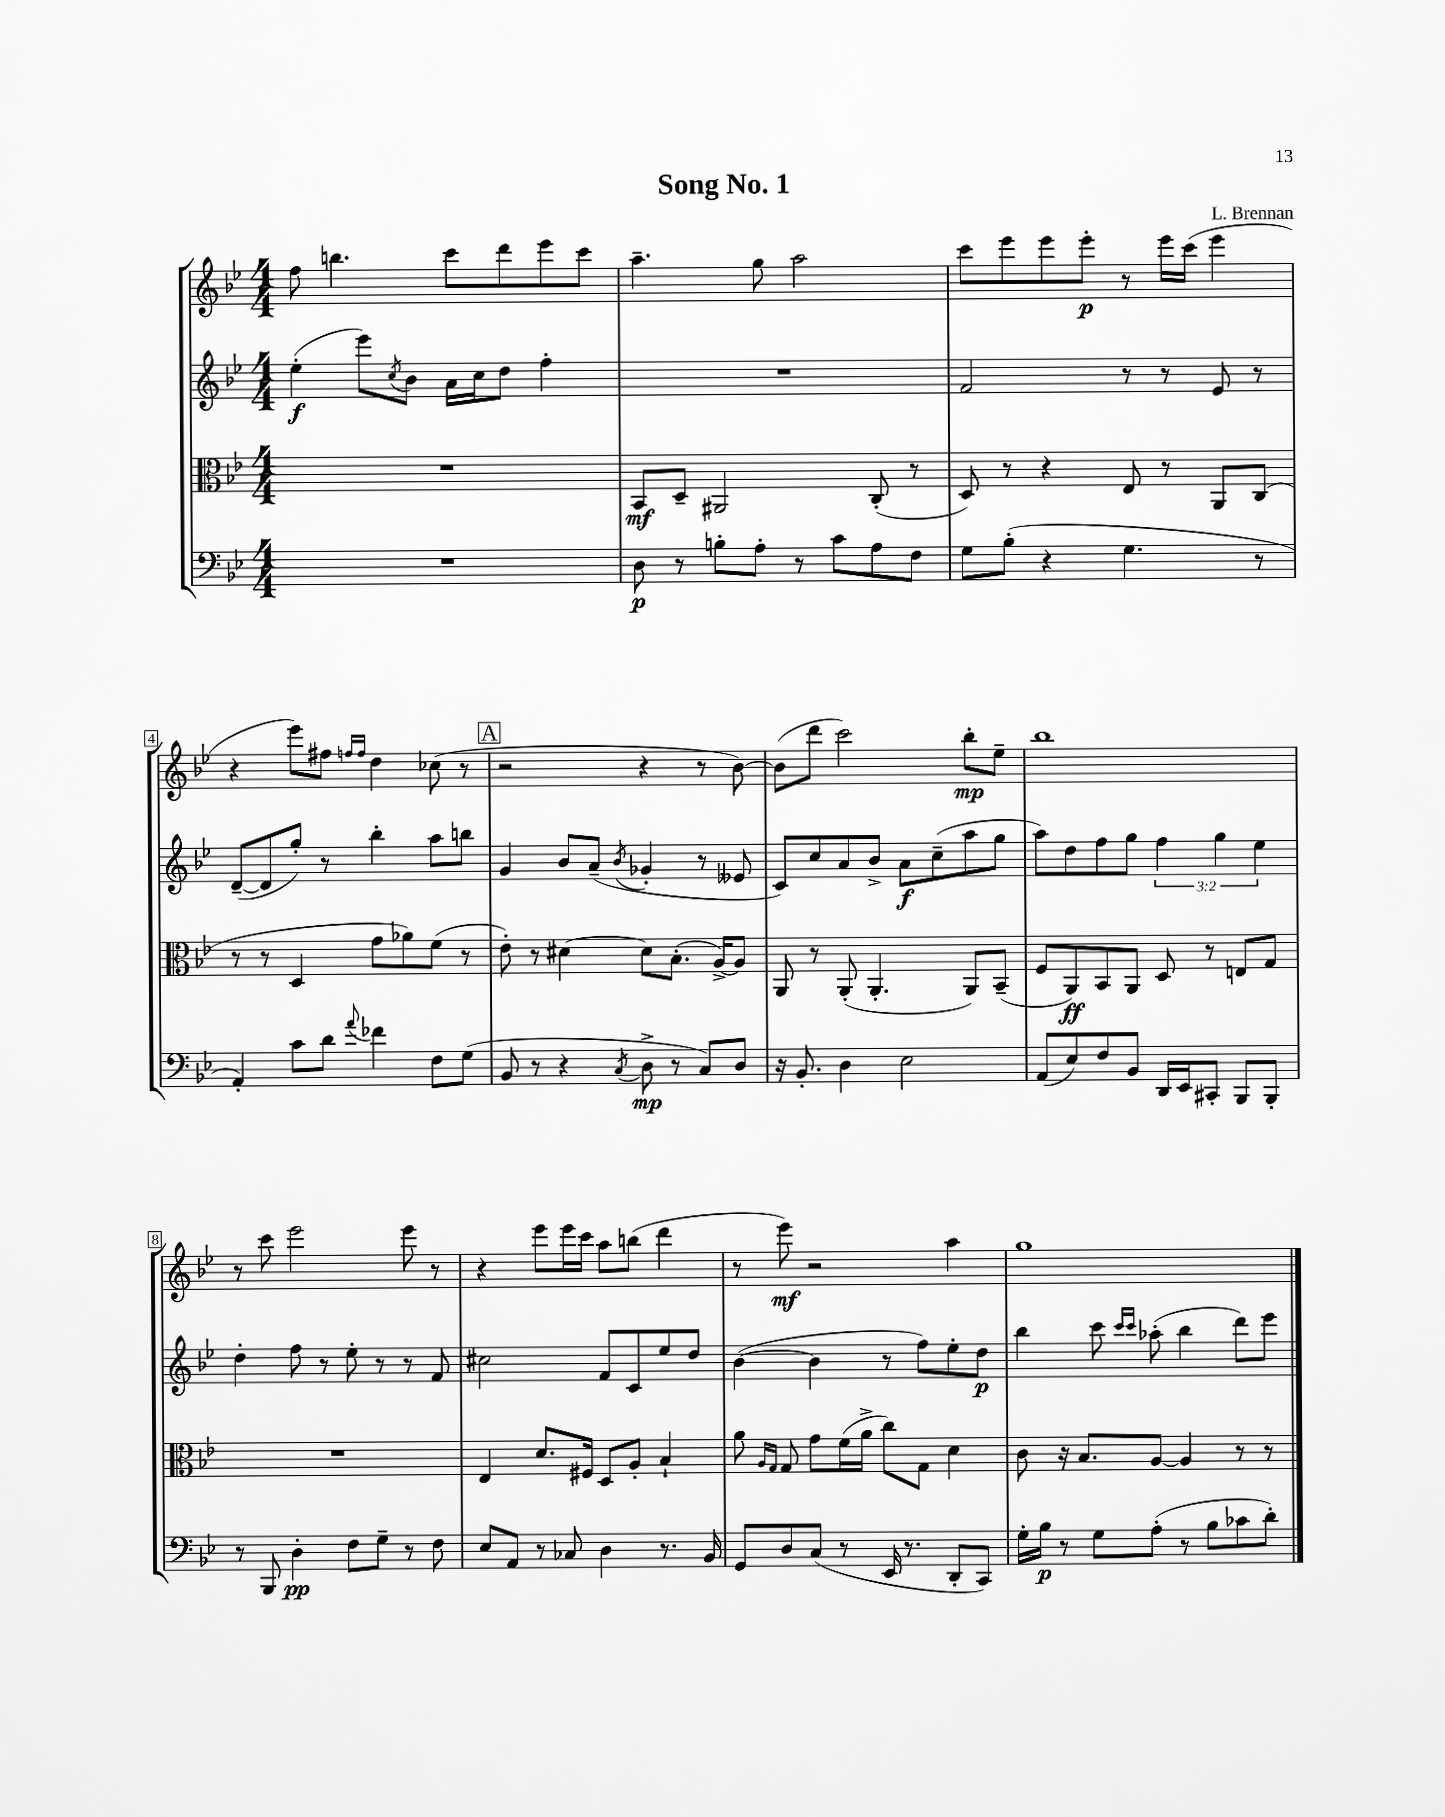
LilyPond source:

\header { title = "Song No. 1" composer = "L. Brennan" }
<<
\new StaffGroup <<
\new Staff = "s0" {
    \clef treble \key bes \major \numericTimeSignature \time 4/4
    f''8 b''4. c'''8 d'''8 ees'''8 c'''8 |
    a''4.-- g''8 a''2 |
    c'''8 ees'''8 ees'''8 ees'''8-.\p r8 ees'''16 c'''16( ees'''4 |
    r4 ees'''8) fis''8 \grace { f''16 f''16 } d''4 ces''8( r8 |
    \mark \markup { \box "A" } r2 r4 r8 bes'8~) |
    bes'8( d'''8 c'''2) bes''8-.\mp ees''8-- |
    bes''1 |
    r8 c'''8 ees'''2 ees'''8 r8 |
    r4 ees'''8 ees'''16 c'''16 a''8 b''8( d'''4 |
    r8 ees'''8\mf) r2 a''4 |
    g''1 \bar "|." |
}
\new Staff = "s1" {
    \clef treble \key bes \major \numericTimeSignature \time 4/4 \override Staff.TupletNumber.text = #tuplet-number::calc-fraction-text
    ees''4-.\f( ees'''8) \acciaccatura { c''8 } bes'8 a'16 c''16 d''8 f''4-. |
    R1 |
    f'2 r8 r8 ees'8 r8 |
    d'8~--( d'8 g''8-.) r8 bes''4-. a''8 b''8 |
    \mark \markup { \box "A" } g'4 bes'8 a'8--( \acciaccatura { bes'8 } ges'4-. r8 eeses'8 |
    c'8) c''8 a'8 bes'8-> a'8\f c''8--( a''8 g''8 |
    a''8) d''8 f''8 g''8 \tuplet 3/2 { f''4 g''4 ees''4 } |
    d''4-. f''8 r8 ees''8-. r8 r8 f'8 |
    cis''2 f'8 c'8 ees''8 d''8 |
    bes'4~( bes'4 r8 f''8) ees''8-. d''8\p |
    bes''4 c'''8 \grace { c'''16 c'''16 } aes''8-.( bes''4 d'''8) ees'''8 \bar "|." |
}
\new Staff = "s2" {
    \clef alto \key bes \major \numericTimeSignature \time 4/4
    R1 |
    bes,8\mf d8-- ais,2 c8-.( r8 |
    d8) r8 r4 ees8 r8 a,8 c8( |
    r8 r8 d4 g'8 aes'8) f'8( r8 |
    \mark \markup { \box "A" } ees'8-.) r8 dis'4~ dis'8 bes8.-.( a16~->) a8 |
    a,8 r8 a,8-.( a,4.-. a,8) bes,8--( |
    f8 a,8\ff) bes,8 a,8 d8 r8 e8 g8 |
    R1 |
    ees4 d'8. fis16 d8 a8-. bes4-! |
    a'8 \grace { a16 g16 } g8 g'8 f'16( a'16-> c''8) g8 d'4 |
    c'8 r16 bes8. a8~ a4 r8 r8 \bar "|." |
}
\new Staff = "s3" {
    \clef bass \key bes \major \numericTimeSignature \time 4/4
    R1 |
    d8\p r8 b8-. a8-. r8 c'8 a8 f8 |
    g8 bes8-.( r4 g4. r8 |
    a,4-.) c'8 d'8 \appoggiatura { a'8 } fes'4 f8 g8( |
    \mark \markup { \box "A" } bes,8 r8 r4 \acciaccatura { c8 } d8->\mp r8 c8) d8 |
    r16 bes,8.-. d4 ees2 |
    a,8( ees8) f8 bes,8 d,16 ees,16 cis,8-. bes,,8 bes,,8-. |
    r8 bes,,8 d4-.\pp f8 g8-- r8 f8 |
    ees8 a,8 r8 ces8 d4 r8. bes,16 |
    g,8 d8 c8( r8 ees,16 r8. d,8-. c,8) |
    g16-. bes16\p r8 g8 a8-.( r8 bes8 ces'8 d'8-.) \bar "|." |
}
>>
>>
\layout { \context { \Score \override BarNumber.stencil = #(make-stencil-boxer 0.1 0.3 ly:text-interface::print) } }
